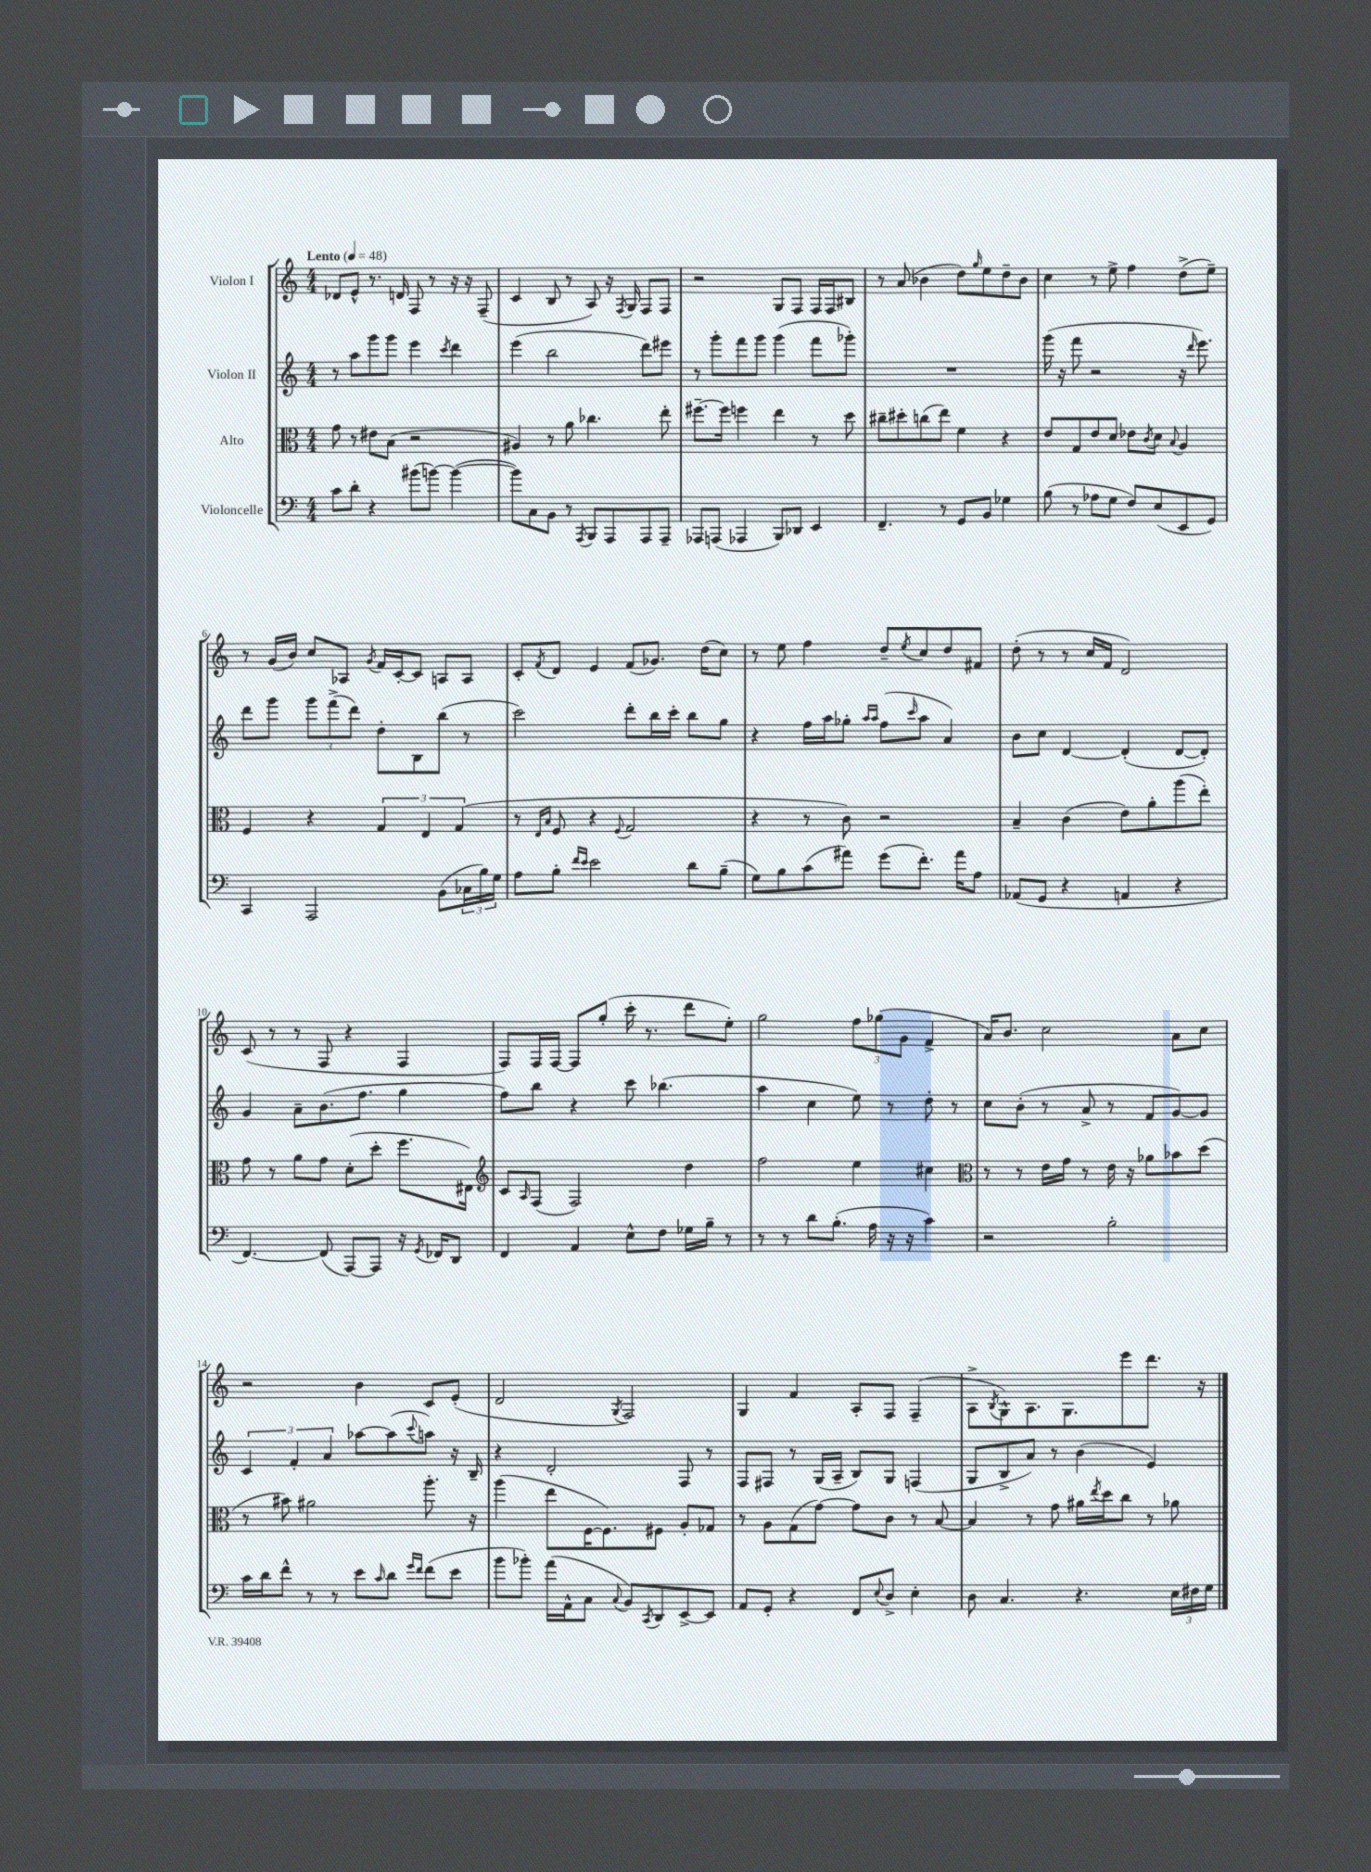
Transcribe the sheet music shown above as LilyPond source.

<<
\new StaffGroup <<
\new Staff = "s0" \with { instrumentName = "Violon I" } {
    \clef treble \key c \major \numericTimeSignature \time 4/4 \tempo "Lento" 4 = 48
    des'8 e'8-^ r8. d'16 f8 r8 r16 r16 f8--( |
    c'4 b8 r8 a8) r16 \acciaccatura { f8 } g16 f8 f8 |
    r2 g8 f8 f16 f16 bis8 |
    r8 a'8( bes'4 d''8) \grace { g''16 } e''8 d''8-- bes'8 |
    c''4 r8 e''8-> f''4 d''8->( e''8--) |
    r8 g'16( b'16) c''8 aes8 \acciaccatura { g'8 } f'16 c'16~-. c'8 a8 a8 |
    c'8-. \acciaccatura { f'8 } d'8 e'4 f'8( ges'8.) d''16( c''8) |
    r8 e''8 f''4 d''8-- \acciaccatura { e''8 } c''8 d''8 fis'8 |
    d''8-.( r8 r8 c''16 f'16 d'2) |
    c'8( r8 r8 f8 r4 f4 |
    f8) f16 f16~ f8 g''8-.( c'''16-. r8. d'''8 e''8-.) |
    g''2 \tuplet 3/2 { f''8 ges''8( g'8 } f'4-> |
    a'16) b'8. c''2 a'8 c''8 |
    r2 b'4 c'8 e'8-.( |
    d'2 \acciaccatura { g8 } f2) |
    g4 f'4 a8-. f8 f4--( |
    a8-> \acciaccatura { b8 } g8-^) a8. g8. e'''8 d'''8. r16 \bar "|." |
}
\new Staff = "s1" \with { instrumentName = "Violon II" } {
    \clef treble \key c \major \numericTimeSignature \time 4/4
    r8 a''8 g'''8 g'''8 e'''4 \acciaccatura { c'''8 } d'''4 |
    e'''4( b''2 d'''8) eis'''8 |
    r8 g'''8-. f'''8 g'''8 g'''4( f'''8 ges'''8-.) |
    R1 |
    g'''16( r16 f'''8 r2 r16 \grace { d'''16 } e'''8.) |
    d'''8 g'''8 \tuplet 3/2 { g'''8 f'''8->( d'''8) } d''8-. b8 b''8( r8 |
    c'''2) d'''8-. b''16 c'''16-. b''8 g''8 |
    r4 f''16 a''16 ges''8-. \grace { a''16 a''16 } f''8( \grace { c'''16 } a''8 a'4) |
    b'8 c''8 d'4~ d'4-.( d'8~ d'8-.) |
    g'4 a'8-- b'8.( f''8. g''4 |
    f''8) b''8 r4 c'''8 bes''4.( |
    a''4 c''4 e''8) r8 d''8-. r8 |
    c''8 b'8-.( r8 a'8-> r8 f'8 g'8~) g'8 |
    \tuplet 3/2 { c'4 f'4-. a'4 } aes''8~ aes''8( \appoggiatura { c'''8 } a''8) r16 b16-- |
    r4 d'2-. f8 r8 |
    f8 fis8 r8 g16( a16-- b8) g8 f4( |
    g8 b8-> a'8) r8 b'4( e'4) \bar "|." |
}
\new Staff = "s2" \with { instrumentName = "Alto" } {
    \clef alto \key c \major \numericTimeSignature \time 4/4
    g'8 r8 eis'8 b8( r2 |
    ais4) r8 a'8 ces''4. e''8-. |
    fis''8.~-- fis''16 f''4 e''4 r8 d''8 |
    cis''8-- dis''8-. c''8( e''8) f'4 r4 |
    e'8 g8 e'8 d'8 ees'8 \acciaccatura { c'8 } d'8 \appoggiatura { b8 } a4 |
    f4 r4 \tuplet 3/2 { g4 e4 g4( } |
    r8 \grace { e16 b16 } f8 r4 \appoggiatura { f8 } g2 |
    r4 r8 c'8) r2 |
    b4-- c'4( e'8) a'8-. a''8( e''8-.) |
    g'8 r8 a'8 g'8 d'8-.( d''8-. f''8. eis16) |
    \clef treble c'8 \grace { a16 } f8( f2) d''4 |
    f''2 e''4 cis''4 |
    \clef alto r8 r8 e'16 g'16 r8 e'16 r16 aes'8 bes'8 d''8( |
    r8 bis'8) ais'2 a''8.-. r16 |
    a''4( e''8 f16~ f8.) fis8 a8-. ges8 |
    r8 a8 g8( g'8~) g'8 c'8 r8 b8~ |
    b4 r8 g'8 ais'16 \acciaccatura { e''8 } d''16 c''8 r8 aes'8 \bar "|." |
}
\new Staff = "s3" \with { instrumentName = "Violoncelle" } {
    \clef bass \key c \major \numericTimeSignature \time 4/4
    c'8 d'8-. r4 bis'8( b'8~) b'4~( |
    b'8) c8 b,8 r8 \acciaccatura { a,,8 } b,,8 a,,8 a,,8 a,,8-- |
    aes,,8 a,,8( aes,,4 b,,8) des,8 e,4 |
    f,4.-- r8 g,8 b,8 ges4 |
    b8( r8 aes8 g8 f8) e8( e,8 g,8) |
    c,4 a,,2 b,8( \tuplet 3/2 { ces16 b16) g16 } |
    a8 b8-. \grace { f'16 e'16 } e'2 d'8 b8--( |
    g8) b8 c'8( ais'8) g'8( f'8.-.) ais'16 a8 |
    aes,8( g,8 r4 a,4 r4 |
    f,4.~) f,8( a,,8~) a,,8 r16 \acciaccatura { g,8 } fes,16 d,8 |
    f,4 a,4 e8-^ f8 ges16 b16-- r8 |
    r8 r8 d'8 b8.-.( a16 r16 r16 c'4) |
    r2 b2-. |
    c'16 d'16 f'8-^ r8 r8 e'8 \grace { c'16 } d'8 \grace { g'16 f'16 } f'8( e'8 |
    b'8 bes'8-.) a'16( a,16-^ c8 \appoggiatura { c8 } b,8) \acciaccatura { c,8 } d,8 e,8~-> e,8 |
    a,8 g,8-. r4 f,8 \appoggiatura { e8 } d8-> e4-. |
    d8 c4. r4. \tuplet 3/2 { e16 fis16 g16 } \bar "|." |
}
>>
>>
